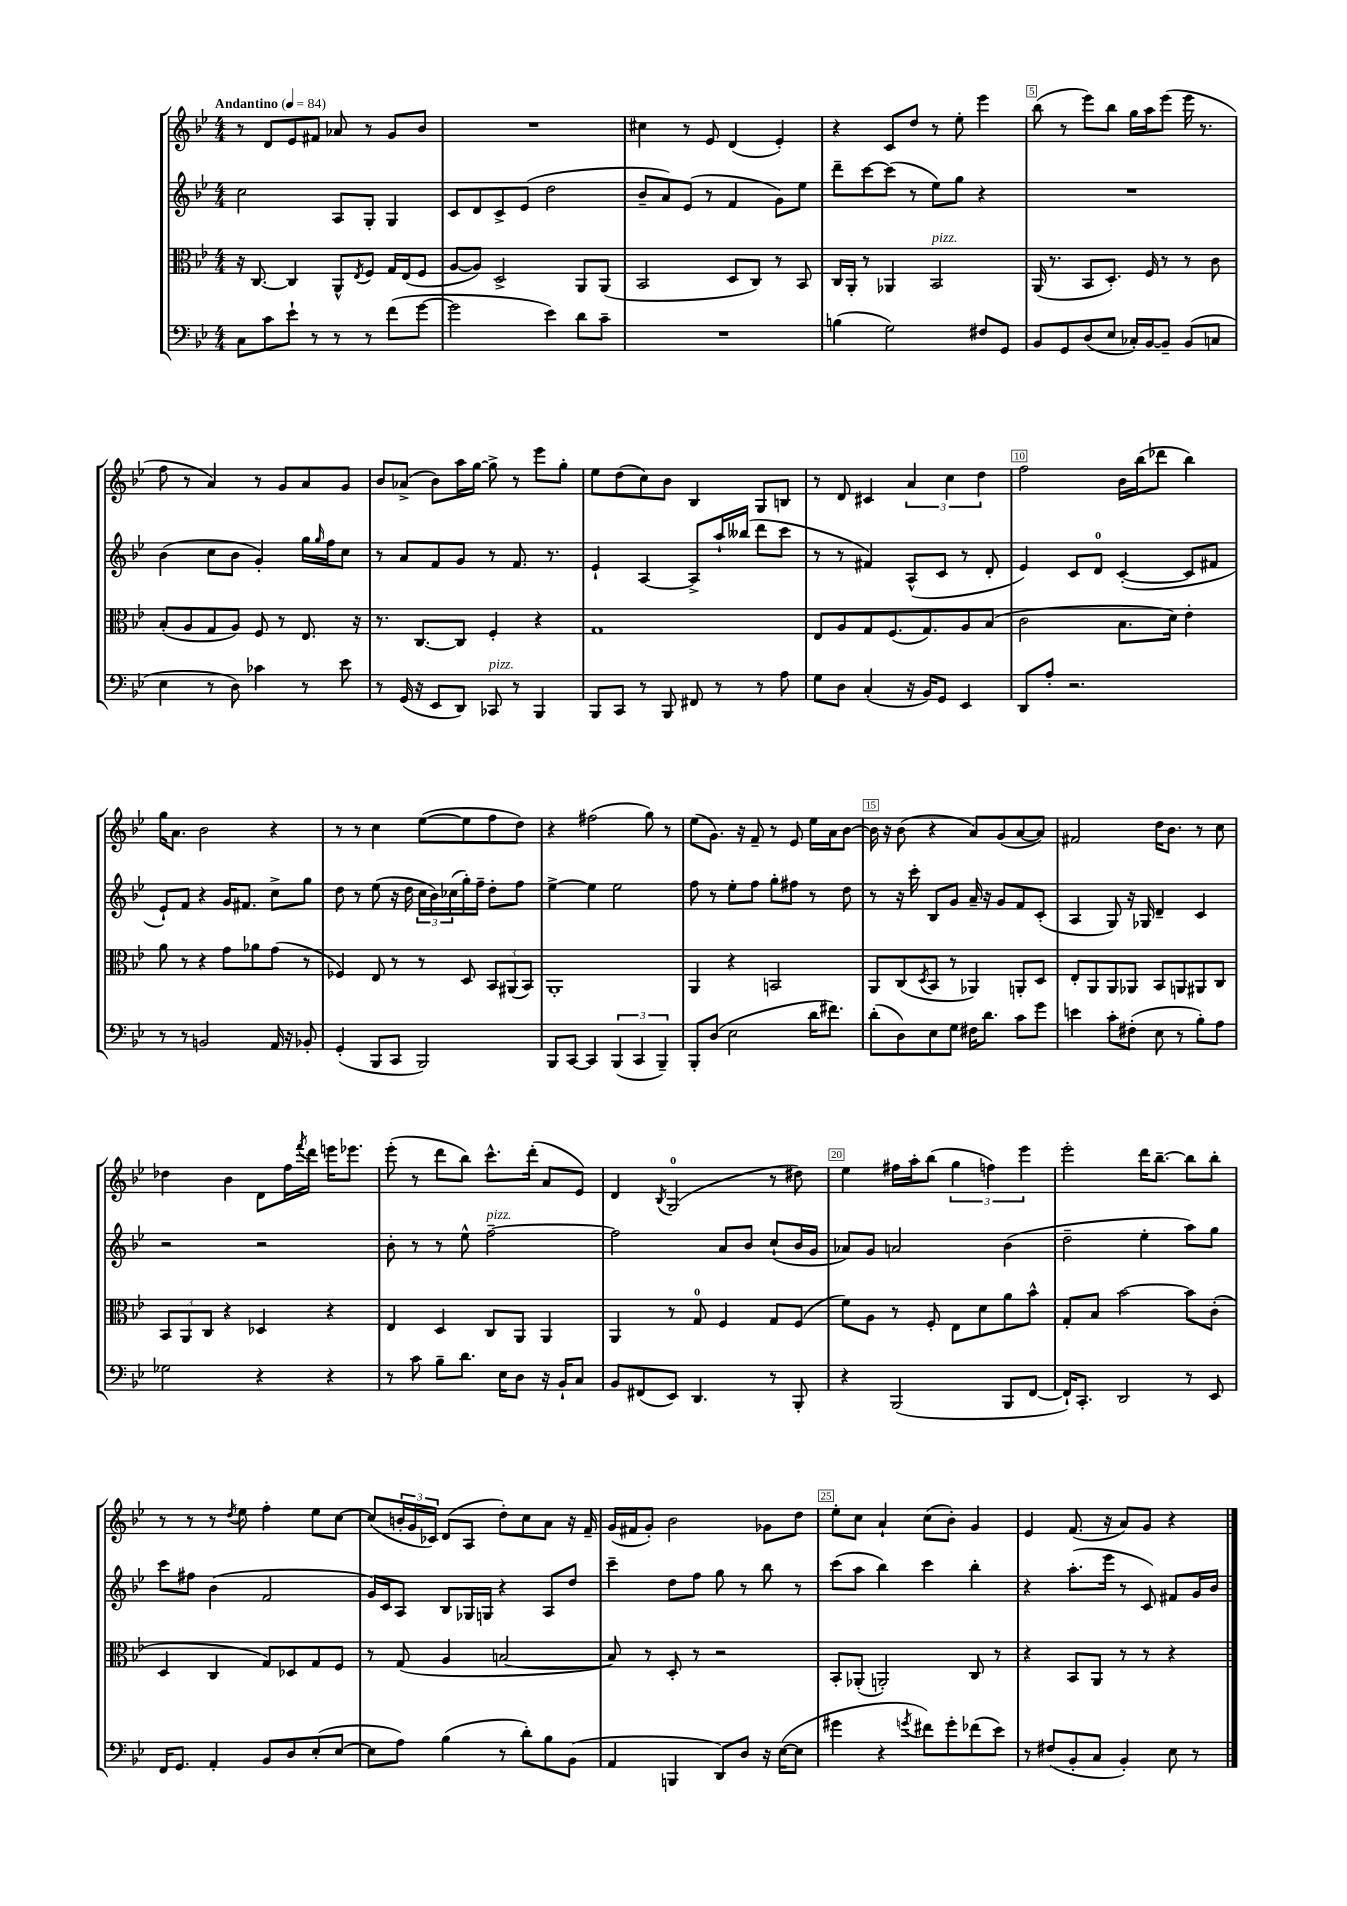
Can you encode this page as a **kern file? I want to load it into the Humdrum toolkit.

**kern	**kern	**kern	**kern
*staff4	*staff3	*staff2	*staff1
*clefF4	*clefC3	*clefG2	*clefG2
*k[b-e-]	*k[b-e-]	*k[b-e-]	*k[b-e-]
*M4/4	*M4/4	*M4/4	*M4/4
*MM84	*MM84	*MM84	*MM84
8C\L	16r	2cc\	8r
.	[8.C/	.	.
8c\	.	.	8d/L
8e-`\J	4C/]	.	8e-/
8r	.	.	8f#/J
8r	8AA^^/L	8A/L	8a-/
.	8qE-/	.	.
8r	8F/J	8G'/J	8r
(8f\L	16G/LL	4G/	8g/L
.	(16E-/J	.	.
[8g\J	8F/J	.	8b-/J
=	=	=	=
2g\]	[8A/L	8c/L	1r
.	8A/]J)	8d/	.
.	2D^/	8c^/	.
.	.	(8e-/J	.
4e-\)	.	2dd\	.
8d\L	8AA/L	.	.
8c~\J	(8AA/J	.	.
=	=	=	=
1r	2BB-/	8b-~/L	4cc#\
.	.	8a/)	.
.	.	(8e-/J	8r
.	.	8r	8e-/
.	8D/L	4f/	(4d/
.	8C/J)	.	.
.	8r	8g\L)	4e-'/)
.	8BB-/	8ee-\J	.
=	=	=	=
(4B\	16C/LL	8ddd~\L	4r
.	16AA'/JJ	.	.
.	8r	[8ccc\	.
2G\)	4AA-/	(8ccc\]J	8c/L
.	.	8r	8dd/J
.	2BB-/	8ee-\L)	8r
.	.	8gg\J	8ee-'\
8F#/L	.	4r	4eee-\
8GG/J	.	.	.
=	=	=	=
8BB-/L	(16AA/	1r	(8bb-\
.	8.r	.	.
8GG/	.	.	8r
(8D/	8BB-/L	.	8eee-\L)
8E-/J	8.D'/J)	.	8bb-\J
16C-'/LL)	.	.	16gg\LL
[16BB-/J	16F/	.	16aa\J
8BB-~/]J	8r	.	(8eee-\J
(8BB-/L	8r	.	16eee-\
.	.	.	8.r
8C/J	8c\	.	.
=	=	=	=
4E-\	(8B-'/L	(4b-\	8ff\
.	8A/	.	8r
8r	8G/	8cc\L	4a/)
8D\)	8A/J)	8b-\J	.
4c-\	8F/	4g'/)	8r
.	8r	.	8g/L
8r	8.E-/	16gg\LL	8a/
.	.	16qqgg/	.
.	.	16ff\J	.
8e-\	.	8cc\J	8g/J
.	16r	.	.
=	=	=	=
8r	8.r	8r	8b-/L
(16GG/	.	8a/L	(8a-^/J
16r	[8.C/L	.	.
8EE-/L	.	8f/	8b-\L)
8DD/J)	8C/]J	8g/J	16aa\L
.	.	.	[16gg\JJ
8CC-/	4F'/	8r	8gg^\]
8r	.	8.f/	8r
4BBB-/	4r	.	8eee-\L
.	.	8.r	.
.	.	.	8gg'\J
=	=	=	=
8BBB-/L	1G	4e-`/	8ee-\L
8CC/J	.	.	(8dd\
8r	.	[4A/	8cc\)
8BBB-/	.	.	8b-\J
8FF#/	.	8A^/]L	4B-/
8r	.	16aa`/L	.
.	.	(16bb--/JJ	.
8r	.	8ddd\L	8G/L
8A\	.	8ccc\J	8B/J
=	=	=	=
8G\L	8E-/L	8r	8r
8D\J	8A/	8r	8d/
(4C'/	8G/	4f#/)	4c#/
.	(8.F/	.	.
16r	.	(8A^^/L	6a/
16BB-/LK)	8.G/)	.	.
8GG/J	.	8c/J	.
.	.	.	6cc\
4EE-/	8A/	8r	.
.	.	.	6dd\
.	(8B-/J	8d'/	.
=	=	=	=
8DD/L	2c\	4e-/)	2ff\
8A'/J	.	.	.
2.r	.	8c/L	.
.	.	8d/J	.
.	8.B-\L	([4c'/	16b-\LL
.	.	.	(16bb-\J
.	.	.	8ddd-\J
.	16d\Jk)	.	.
.	4e-'\	8c/]L	4bb-\)
.	.	8f#/J	.
=	=	=	=
8r	8a\	8e-`/L)	16gg\LK
.	.	.	8.a\J
8r	8r	8f/J	.
2BB/	4r	4r	2b-\
.	8g\L	16g/LK	.
.	.	8.f#/J	.
.	8a-\	.	.
16AA/	(8g\J	8cc^\L	4r
16r	.	.	.
8BB-'/	8r	8gg\J	.
=	=	=	=
(4GG'/	4F-/)	8dd\	8r
.	.	8r	8r
8BBB-/L	8E-/	(8ee-\	4cc\
8CC/J	8r	16r	.
.	.	16dd\	.
2BBB-/)	8r	24cc\LL	([8ee-\L
.	.	24b-\)	.
.	.	(24cc-\	.
.	8D/	16gg'\)	8ee-\]
.	.	16ff~\JJ	.
.	12BB-/L	8dd'\L	8ff\
.	(12AA#/	.	.
.	.	8ff\J	8dd\J)
.	12BB-/J)	.	.
=	=	=	=
8BBB-/L	1AA'	[4ee-^\	4r
[8CC/J	.	.	.
4CC/]	.	4ee-\]	(2ff#\
(6BBB-/	.	2ee-\	.
6CC/	.	.	.
.	.	.	8gg\)
6BBB-~/)	.	.	.
.	.	.	8r
=	=	=	=
8BBB-'/L	4AA/	8ff\	(8ee-\L
(8D/J	.	8r	8.g\J)
2E-\	4r	8ee-'\L	.
.	.	.	16r
.	.	8ff\J	8f~/
.	2BB/	8gg'\L	8r
.	.	8ff#\J	8e-/
16d\LK	.	8r	16ee-\LL
8.f#\J)	.	.	16a\J
.	.	8dd\	[8b-\J
=	=	=	=
(8d'\L	8AA/L	8r	16b-\]
.	.	.	16r
8D\)	(8C/	16r	(8b-\
.	.	16ccc'\	.
.	8qD/	.	.
8E-\	8BB-/J	8B-/L	4r
8G\J	8r	8g/J	.
16F#\LK	4AA-/)	16a~/	8a/L)
8.d\J	.	16r	.
.	.	8g/L	(8g/
8c\L	8AA'/L	8f/	[8a/
8g\J	8D/J	(8c'/J	8a/]J)
=	=	=	=
4e\	8E-'/L	4A/	2f#/
.	8AA/	.	.
8c'\L	8AA/	8G/)	.
(8F#'\J	8AA-/J	16r	.
.	.	16G-/	.
8E-\	8BB-/L	4d~/	16dd\LK
.	.	.	8.b-\J
8r	8AA/	.	.
8B-'\L)	8AA#/	4c/	8r
8A\J	8C/J	.	8cc\
=	=	=	=
2G-\	12BB-/L	2r	4dd-\
.	12AA/	.	.
.	12C/J	.	.
.	4r	.	4b-\
4r	4D-/	2r	8d\L
.	.	.	16ff\L
.	.	.	8qfff/
.	.	.	16ddd\JJ
4r	4r	.	16eee\LK
.	.	.	8.eee-\J
=	=	=	=
8r	4E-/	8b-'\	(8eee-'\
8c\	.	8r	8r
8B-~\L	4D/	8r	8ddd\L
8.d\J	.	8ee-^^\	8bb-\J)
.	8C/L	[2ff~\	8.ccc^^\L
16E-\LK	.	.	.
8D\J	8AA/J	.	.
.	.	.	(16ddd'\Jk
16r	4AA/	.	8a/L
16BB-`/LK	.	.	.
8C/J	.	.	8e-/J)
=	=	=	=
8BB-/L	4AA/	2ff\]	4d/
(8FF#/	.	.	.
.	.	.	8qB-/
8EE-/J)	8r	.	(2G/
4.DD/	8G/	.	.
.	4F/	8a/L	.
.	.	8b-/J	.
8r	8G/L	(8cc`/L	8r
8BBB-'/	(8F/J	16b-/L	8dd#\)
.	.	16g/JJ	.
=	=	=	=
4r	8f\L)	8a-/L)	4ee-\
.	8A\J	8g/J	.
(2BBB-/	8r	2a/	16ff#\LL
.	.	.	16aa'\J
.	8F'/	.	(8bb-\J
.	8E-\L	.	6gg\
.	8d\	.	.
.	.	.	6ff\)
8BBB-/L	8a\	(4b-\	.
.	.	.	6eee-\
[8FF/J	8b-^^\J	.	.
=	=	=	=
16FF`/]LK)	8G'/L	2dd~\	2eee-'\
8.CC'/J	.	.	.
.	8B-/J	.	.
2DD/	[2b-\	.	.
.	.	4ee-'\	16ddd\LK
.	.	.	[8.bb-~\J
8r	8b-\]L	8aa\L)	8bb-\]L
8EE-/	(8c'\J	8gg\J	8bb-'\J
=	=	=	=
16FF/LK	4D/	8ccc\L	8r
8.GG/J	.	.	.
.	.	8ff#\J	8r
4AA'/	4C/	(4b-\	8r
.	.	.	8qdd/
.	.	.	8ee-\
8BB-/L	8G/L)	2f/	4ff'\
8D/	8D-/	.	.
(8E-'/	8G/	.	8ee-\L
[8E-/J	8F/J	.	[8cc\J
=	=	=	=
8E-\]L	8r	16g/LL)	(8cc/]L
.	.	16c/J	.
8A\J)	(8G/	8A/J	24b'/L
.	.	.	24g/
.	.	.	24c-/JJ)
(4B-\	4A/	8B-/L	(8d/L
.	.	16G-/L	8A/J
.	.	16G/JJ	.
8r	[2B/	4r	8dd'\L)
8d'\L)	.	.	8cc\
8B-\	.	8A/L	8a\J
(8BB-\J	.	8dd/J	16r
.	.	.	16f~/
=	=	=	=
4AA/	8B/])	4ccc~\	(16g/LL
.	.	.	16f#/J
.	8r	.	8g'/J)
4BBB/	8D'/	8dd\L	2b-\
.	8r	8ff\J	.
8DD/L)	2r	8gg\	.
8D/J	.	8r	.
16r	.	8bb-\	8g-\L
([16E-\LK	.	.	.
8E-\]J	.	8r	8dd\J
=	=	=	=
4g#\	8BB-'/L	(8ccc\L	8ee-'\L
.	(8AA-'/J	8aa\J	8cc\J
4r	2AA'/)	4bb-\)	4a`/
8qg/	.	.	.
8f#\L)	.	4ccc\	(8cc\L
8g'\	.	.	8b-'\J)
(8f-\	8C/	4bb-'\	4g/
8e-\J)	8r	.	.
=	=	=	=
8r	4r	4r	4e-/
(8F#/L	.	.	.
8BB-'/	8BB-/L	(8.aa'\L	(8.f/
8C/J	8AA/J	.	.
.	.	16eee-\Jk	16r
4BB-'/)	8r	8r	8a/L)
.	8r	8c/)	8g/J
8E-\	4r	8f#/L	4r
8r	.	16g/L	.
.	.	16b-/JJ	.
==	==	==	==
*-	*-	*-	*-
